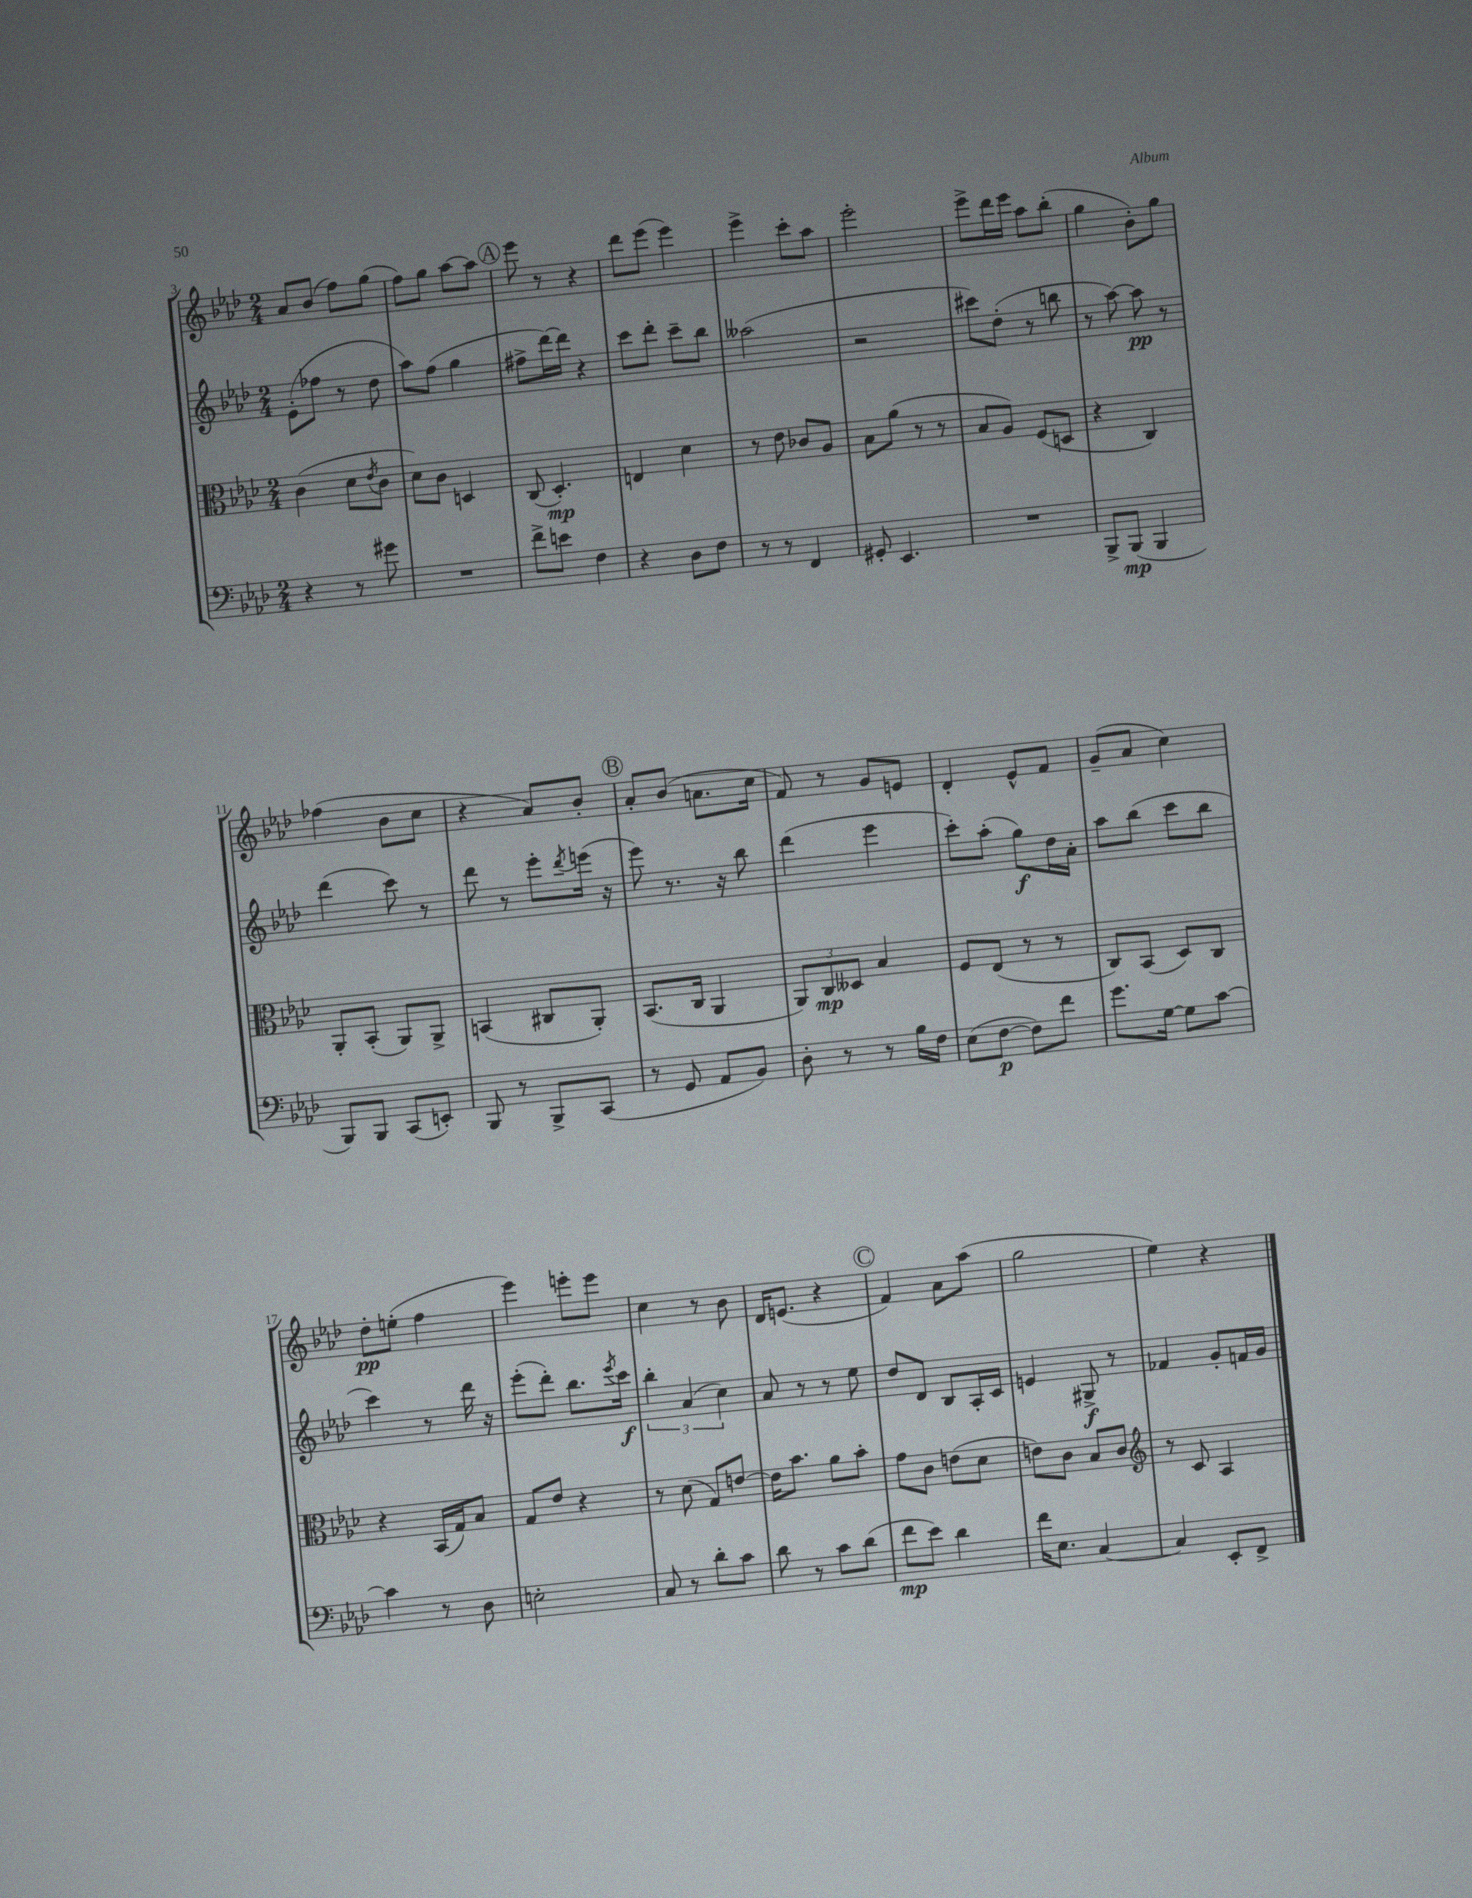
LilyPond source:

<<
\new StaffGroup <<
\new Staff = "s0" {
    \clef treble \key aes \major \numericTimeSignature \time 2/4
    aes'8 bes'8( f''8) g''8( |
    f''8) g''8 aes''8~ aes''8 |
    \mark \markup { \circle "A" } ees'''8 r8 r4 |
    des'''8 ees'''8( ees'''4) |
    ees'''4-> c'''8-. aes''8 |
    ees'''2-. |
    ees'''8-> des'''16 ees'''16 aes''8 bes''8-.( |
    g''4 bes'8-.) g''8 |
    fes''4( bes'8 c''8 |
    r4 aes'8) bes'8-. |
    \mark \markup { \circle "B" } aes'8-. bes'8( a'8. c''16 |
    f'8) r8 g'8 e'8 |
    des'4-. ees'8-^ f'8 |
    g'8--( aes'8 c''4) |
    des''8-.\pp e''8-.( f''4 |
    ees'''4) e'''8-. e'''8 |
    c''4 r8 bes'8 |
    des'16 e'8.( r4 |
    \mark \markup { \circle "C" } f'4) aes'8 aes''8( |
    g''2 |
    ees''4) r4 \bar "|." |
}
\new Staff = "s1" {
    \clef treble \key aes \major \numericTimeSignature \time 2/4
    ees'8-.( fes''8 r8 des''8 |
    aes''8) f''8( g''4 |
    \mark \markup { \circle "A" } fis''8-> des'''16~) des'''16 r4 |
    c'''8 des'''8-. c'''8-- bes''8 |
    aeses''2( |
    r2 |
    cis'''8) des''8-.( r8 b''8 |
    r8 aes''8~) aes''8\pp r8 |
    des'''4( c'''8) r8 |
    des'''8 r8 ees'''8-. \acciaccatura { des'''8 } e'''16( r16 |
    \mark \markup { \circle "B" } ees'''8) r8. r16 bes''8 |
    des'''4( ees'''4 |
    c'''8-.) aes''8-.( g''8\f) des''16 aes'16-. |
    aes''8 bes''8( c'''8 bes''8 |
    c'''4) r8 des'''16 r16 |
    ees'''8-.( des'''8-.) bes''8. \acciaccatura { ees'''8 } c'''16\f |
    \tuplet 3/2 { bes''4-. aes'4( c''4) } |
    aes'8 r8 r8 ees''8 |
    \mark \markup { \circle "C" } des''8 des'8 bes8 aes16-. c'16 |
    e'4 gis8->\f r8 |
    fes'4 g'8-. f'16 g'16 \bar "|." |
}
\new Staff = "s2" {
    \clef alto \key aes \major \numericTimeSignature \time 2/4
    c'4( des'8 \acciaccatura { ees'8 } c'8 |
    des'8) c'8 d4 |
    \mark \markup { \circle "A" } c8( des4.-.\mp) |
    e4 des'4 |
    r8 ees'8 ces'8 aes8 |
    bes8 aes'8( r8 r8 |
    bes8 aes8) f8( d8 |
    r4 c4) |
    aes,8-. bes,8-.( aes,8) aes,8-> |
    b,4( cis8 aes,8-.) |
    \mark \markup { \circle "B" } bes,8.( c16 aes,4 |
    \tuplet 3/2 { aes,8) c8\mp deses8 } bes4 |
    f8 ees8( r8 r8 |
    c8) bes,8( des8) c8 |
    r4 bes,16( g16) bes8 |
    g8 ees'8 r4 |
    r8 des'8( g8) e'8~ |
    e'16 bes'8. aes'8 bes'8-. |
    \mark \markup { \circle "C" } g'8 c'8 e'8( des'8 |
    e'8) c'8 bes8 c'8 |
    \clef treble r8 c'8 aes4 \bar "|." |
}
\new Staff = "s3" {
    \clef bass \key aes \major \numericTimeSignature \time 2/4
    r4 r8 gis'8 |
    R2 |
    \mark \markup { \circle "A" } f'8-> e'8 f4 |
    r4 des8 f8 |
    r8 r8 f,4 |
    gis,8-. ees,4. |
    R2 |
    bes,,8-> bes,,8\mp( bes,,4 |
    bes,,8) bes,,8 c,8( e,8-.) |
    bes,,8 r8 bes,,8-> c,8( |
    \mark \markup { \circle "B" } r8 g,8 aes,8 bes,8) |
    des8-. r8 r8 bes16 f16 |
    ees8( f8~\p f8) f'8 |
    g'8. g16~ g8 c'8~ |
    c'4 r8 des8 |
    e2-. |
    c8 r8 des'8-. c'8 |
    des'8 r8 c'8 des'8( |
    \mark \markup { \circle "C" } f'8\mp ees'8) des'4 |
    f'16 ees8. c4~ |
    c4 ees,8-. f,8-> \bar "|." |
}
>>
>>
\layout { \context { \Score currentBarNumber = #3 } }
